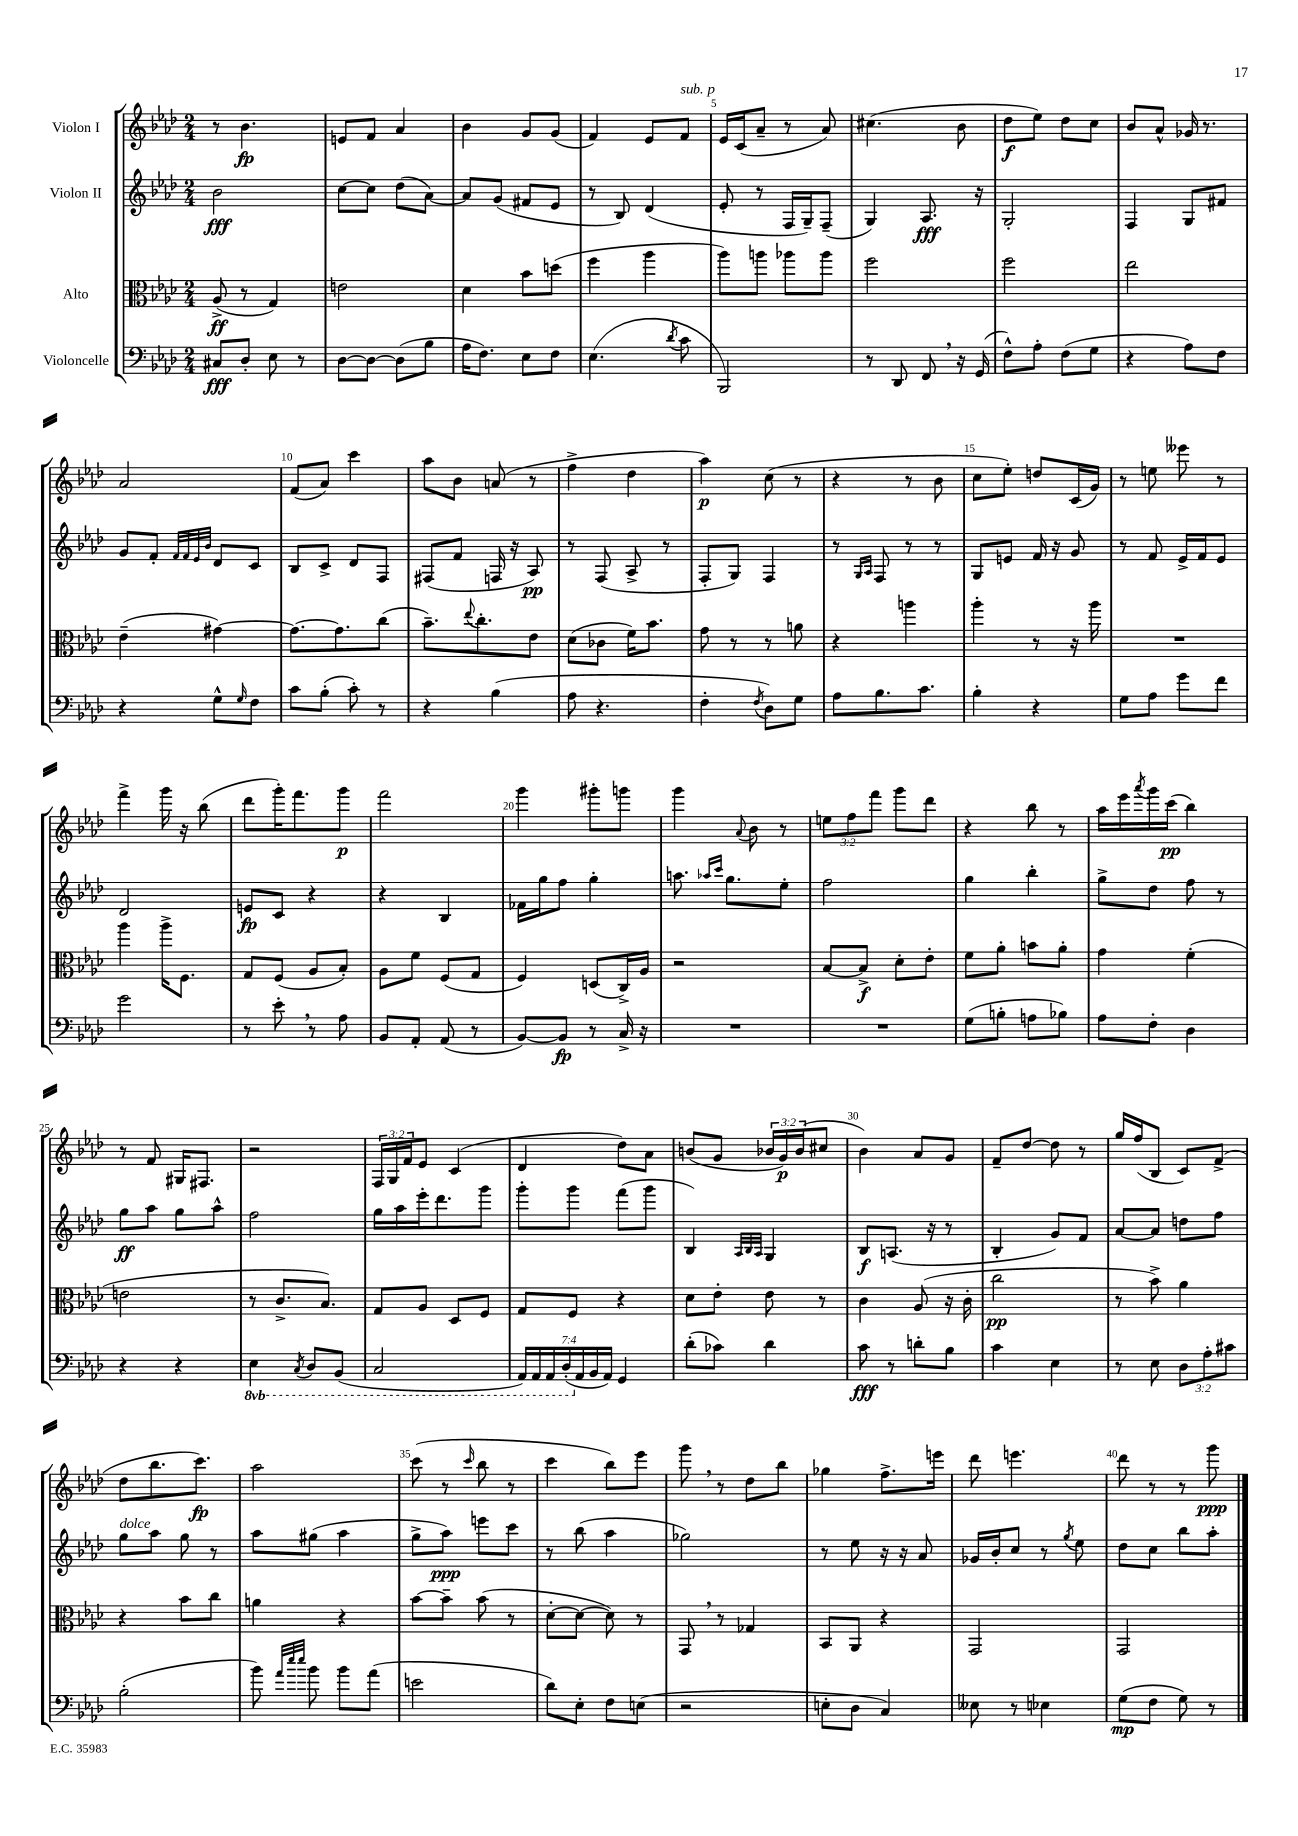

**kern	**kern	**kern	**kern
*staff4	*staff3	*staff2	*staff1
*clefF4	*clefC3	*clefG2	*clefG2
*k[b-e-a-d-]	*k[b-e-a-d-]	*k[b-e-a-d-]	*k[b-e-a-d-]
*M2/4	*M2/4	*M2/4	*M2/4
8C#	(8A-^	2b-	8r
8D-'	8r	.	4.b-
8E-	4G)	.	.
8r	.	.	.
=	=	=	=
[8D-	2e	[8cc	8e
8D-_	.	8cc]	8f
(8D-]	.	(8dd-	4a-
8B-	.	[8a-)	.
=	=	=	=
16A-	4d-	8a-]	4b-
8.F)	.	.	.
.	.	(8g	.
8E-	8b-	8f#	8g
8F	(8dd	8e-	(8g
=	=	=	=
(4.E-	4ff	8r	4f)
.	.	8B-)	.
.	4aa-	(4d-	8e-
8qd-	.	.	.
8c	.	.	8f
=	=	=	=
2BBB-)	8aa-)	8e-'	16e-
.	.	.	(16c
.	8aa	8r	8a-~
.	8aa-	16F	8r
.	.	16G~)	.
.	8aa-	(8F~	8a-)
=	=	=	=
8r	2ff	4G)	(4.cc#
8DD-	.	.	.
8FF	.	8.A-	.
16r	.	.	8b-
(16GG	.	16r	.
=	=	=	=
8F^^)	2ff	2G'	8dd-
8A-'	.	.	8ee-)
(8F	.	.	8dd-
8G	.	.	8cc
=	=	=	=
4r	2ee-	4F	8b-
.	.	.	8a-^^
8A-)	.	8G	16g-
.	.	.	8.r
8F	.	8f#	.
=	=	=	=
4r	(4e-~	8g	2a-
.	.	8f'	.
.	.	32qqf	.
.	.	32qqf	.
.	.	32qqe-	.
.	.	32qqb-	.
8G^^	[4g#)	8d-	.
16qqG	.	.	.
8F	.	8c	.
=	=	=	=
8c	8.g#_	8B-	(8f
(8B-'	.	8c^	8a-)
.	8.g#]	.	.
8c')	.	8d-	4ccc
8r	(8cc	8F	.
=	=	=	=
4r	8.b-~)	(8F#	8aa-
.	.	8f	8b-
.	8qqee-	.	.
.	8.cc'	.	.
(4B-	.	16F	(8a
.	.	16r	.
.	8e-	8A-)	8r
=	=	=	=
8A-	(8d-	8r	4ff^
4.r	8c-	(8F	.
.	16f)	8A-^	4dd-
.	8.b-	.	.
.	.	8r	.
=	=	=	=
4F'	8g	8F'	4aa-)
.	8r	8G)	.
8qF	.	.	.
8D-)	8r	4F	(8cc
8G	8a	.	8r
=	=	=	=
8A-	4r	8r	4r
.	.	16qqG	.
.	.	16qqA-	.
8.B-	.	8F	.
.	4aa	8r	8r
8.c	.	.	.
.	.	8r	8b-
=	=	=	=
4B-'	4aa-'	8G	8cc
.	.	8e	8ee-')
4r	8r	16f	8dd
.	.	16r	.
.	16r	8g	(16c
.	16aa-	.	16g)
=	=	=	=
8G	2r	8r	8r
8A-	.	8f	8ee
8g	.	16e-^	8eee--
.	.	16f	.
8f	.	8e-	8r
=	=	=	=
2g	4aa-	2d-	4fff^
.	16aa-^	.	16ggg
.	8.F	.	16r
.	.	.	(8bb-
=	=	=	=
8r	8G	8e	8ddd-
8e-'	(8F	8c	16ggg')
.	.	.	8.fff
8r	8A-	4r	.
8A-	8B-')	.	8ggg
=	=	=	=
8BB-	8A-	4r	2fff
8AA-'	8f	.	.
(8AA-	(8F	4B-	.
8r	8G	.	.
=	=	=	=
[8BB-)	4F)	16f-	4ggg
.	.	16gg	.
8BB-]	.	8ff	.
8r	(8D	4gg'	8ggg#'
16C^	16C^)	.	8ggg
16r	16A-	.	.
=	=	=	=
2r	2r	8.aa	4ggg
.	.	16qqaa-	.
.	.	16qqccc	.
.	.	8.gg	.
.	.	.	8qqa-
.	.	.	8b-
.	.	8ee-'	8r
=	=	=	=
2r	[8B-	2ff	12ee
.	.	.	12ff
.	8B-^]	.	.
.	.	.	12fff
.	8d-'	.	8ggg
.	8e-'	.	8ddd-
=	=	=	=
(8G	8f	4gg	4r
8B'	8a-'	.	.
8A	8b	4bb-'	8bb-
8B-)	8a-'	.	8r
=	=	=	=
8A-	4g	8gg^	16aa-
.	.	.	16eee-
.	.	.	8qaaa-
8F'	.	8dd-	16ggg
.	.	.	(16ccc
4D-	(4f'	8ff	4bb-)
.	.	8r	.
=	=	=	=
4r	2e	8gg	8r
.	.	8aa-	8f
4r	.	8gg	16G#
.	.	.	8.F#
.	.	8aa-^^	.
=	=	=	=
4EE-	8r	2ff	2r
.	8.c^	.	.
8qCC	.	.	.
8DD-	.	.	.
.	8.B-)	.	.
(8BBB-	.	.	.
=	=	=	=
2CC	8G	16gg	24F
.	.	.	24G
.	.	16aa-	.
.	.	.	24f
.	8A-	16eee-'	8e-
.	.	8.ddd-	.
.	8D-	.	(4c
.	8F	8ggg	.
=	=	=	=
28AAA-)	8G	8ggg'	4d-
28AAA-	.	.	.
28AAA-	.	.	.
(28DD-'	.	.	.
.	8F	8ggg	.
28AA-	.	.	.
28BB-	.	.	.
28AA-)	.	.	.
4GG	4r	(8fff	8dd-)
.	.	8ggg	8a-
=	=	=	=
(8d-'	8d-	4B-)	(8b
8c-)	8e-'	.	8g
.	.	32qqA-	.
.	.	32qqB-	.
.	.	32qqA-	.
4d-	8e-	4G	24b-
.	.	.	24g)
.	.	.	(24b-
.	8r	.	8cc#
=	=	=	=
8c	4c	8B-	4b-)
8r	.	(8.A	.
8d'	(8A-	.	8a-
.	.	16r	.
8B-	16r	8r	8g
.	16c'	.	.
=	=	=	=
4c	2cc	4B-'	8f~
.	.	.	[8dd-
4E-	.	8g)	8dd-]
.	.	8f	8r
=	=	=	=
8r	8r	[8a-	16gg
.	.	.	(16ff
8E-	8b-^)	8a-]	8B-
12D-	4a-	8dd	8c)
12A-'	.	.	.
.	.	8ff	(8f^
12c#	.	.	.
=	=	=	=
(2B-'	4r	8gg	8dd-
.	.	8aa-	8.bb-
.	8b-	8gg	.
.	.	.	8.ccc)
.	8cc	8r	.
=	=	=	=
8b-)	4a	8aa-	2aa-
32qqa-	.	.	.
32qqee-	.	.	.
32qqee-	.	.	.
8b-	.	(8gg#	.
8b-	4r	4aa-	.
(8a-	.	.	.
=	=	=	=
2e	[8b-	8gg^	(8ccc
.	8b-~]	8aa-)	8r
.	.	.	16qqccc
.	(8b-	8eee	8bb-
.	8r	8ccc	8r
=	=	=	=
8d-)	[8d-'	8r	4ccc
8E-'	8d-_	(8bb-	.
8F	8d-])	4aa-	8bb-)
(8E	8r	.	8eee-
=	=	=	=
2r	8GG	2gg-)	8ggg
.	8r	.	8r
.	4G-	.	8dd-
.	.	.	8bb-
=	=	=	=
8E'	8BB-	8r	4gg-
8D-	8AA-	8ee-	.
4C)	4r	16r	8.ff^
.	.	16r	.
.	.	8a-	.
.	.	.	16eee
=	=	=	=
8E--	2GG	16g-	8ddd-
.	.	16b-'	.
8r	.	8cc	4.eee
4E-	.	8r	.
.	.	8qgg	.
.	.	8ee-	.
=	=	=	=
(8G	2GG	8dd-	8ddd-
8F	.	8cc	8r
8G)	.	8bb-	8r
8r	.	8aa-'	8ggg
==	==	==	==
*-	*-	*-	*-
